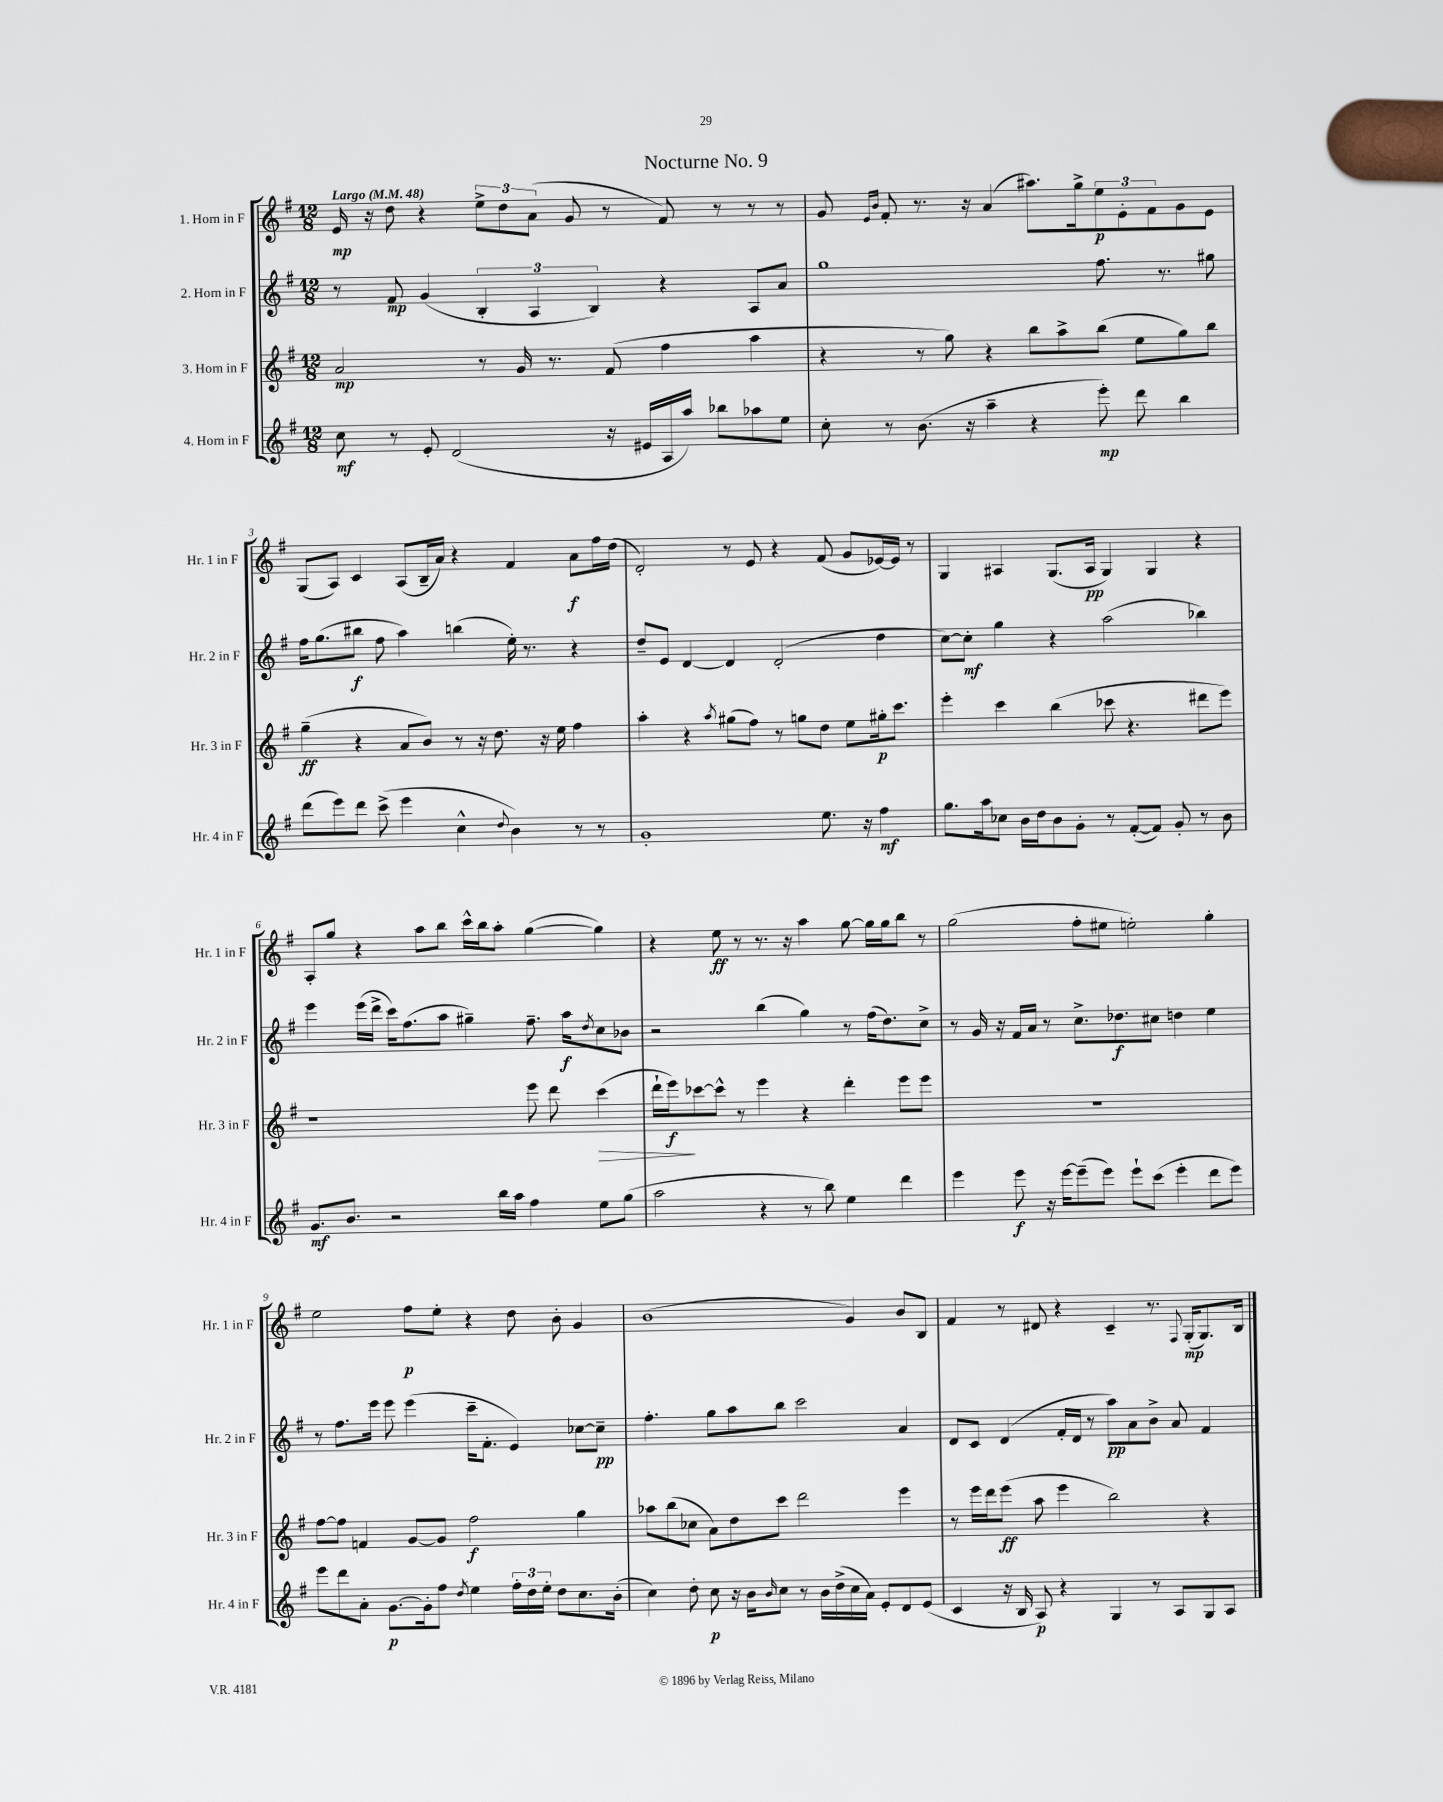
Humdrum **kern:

**kern	**kern	**kern	**kern
*staff4	*staff3	*staff2	*staff1
*clefG2	*clefG2	*clefG2	*clefG2
*k[f#]	*k[f#]	*k[f#]	*k[f#]
*M12/8	*M12/8	*M12/8	*M12/8
*MM48	*MM48	*MM48	*MM48
8cc\	2a/	8r	16e/
.	.	.	16r
8r	.	8f#/	8dd\
8e'/	.	(4g/	4r
(2d/	.	.	.
.	8r	6B'/	12ee^\L
.	.	.	12dd\
.	16g/	.	.
.	.	6A/	(12a\J
.	8.r	.	.
.	.	.	8g/
.	.	6B/)	.
16r	(8f#/	.	8r
16e#/LL	.	.	.
16A/	4ff#\	4r	8f#/)
16aa/JJ)	.	.	.
8bb-\L	.	.	8r
8aa-\	4aa\	8A/L	8r
8ee\J	.	8a/J	8r
=	=	=	=
8cc'\	4r	1gg	8g/
.	.	.	16qqe/LL
.	.	.	16qqb/JJ
8r	.	.	8f#'/
(8.b\	8r	.	8.r
.	8gg\)	.	.
16r	.	.	16r
4aa~\	4r	.	(4a/
4r	8bb\L	.	8.aa#\L)
.	8aa^\	.	.
.	.	.	16gg^\k
8eee'\)	(8bb\J	8.ff#\	12ee\
.	.	.	12e'\
8ddd\	8ee\L	.	.
.	.	.	12f#\
.	.	8.r	.
4bb\	8gg\)	.	8g\
.	8bb\J	8gg#\	8e\J
=	=	=	=
(8ddd\L	(4gg~\	16ff#\LK	(8G/L
.	.	(8.gg\	.
8eee\)	.	.	8A/J)
8ddd\J	4r	8bb#\J	4c/
(8ccc^\	.	8ff#\	.
4eee\	8a/L	4aa\)	(8A/L
.	8b/J)	.	16B~/L
.	.	.	16a/JJ)
4cc^^\	8r	(4bb\	4r
.	16r	.	.
.	8.dd\	.	.
8qqdd/	.	.	.
4b\)	.	16ee'\)	4f#/
.	.	8.r	.
.	16r	.	.
.	16ee\	.	.
8r	4ff#\	4r	8a\L
8r	.	.	16ff#\L
.	.	.	(16dd\JJ
=	=	=	=
1g'	4aa'\	8dd~/L	2d'/)
.	.	8e/J	.
.	4r	[4d/	.
.	8qaa/	.	.
.	(8gg#\L	4d/]	8r
.	8ff#\J)	.	8e/
.	8r	(2d'/	4r
.	8gg\L	.	.
8.ee\	8dd\J	.	(8f#/
.	8ee\L	.	8g/L
16r	.	.	.
4ff#\	16gg#'\k	4dd\	[16e-/L)
.	8.ccc\J	.	16e-/]JJ
.	.	.	8r
=	=	=	=
8.gg\L	4eee'\	[8cc\L)	4G/
.	.	8cc'\]J	.
16aa\k	.	.	.
8cc-\J	4ccc\	4gg\	4A#/
16b\LL	.	.	.
16dd\J	.	.	.
8b\	(4bb\	4r	(8.G/L
8g'\J	.	.	.
.	.	.	16A#/Jk
8r	8ccc-\	(2aa\	4G/)
([8f#'/L	4.r	.	.
8f#/]J)	.	.	4G/
8g'/	.	.	.
8r	8ddd#\L	4bb-\)	4r
8b\	8eee\J)	.	.
=	=	=	=
8.g/L	1r	4eee\	8A'/L
.	.	.	8gg/J
8.b/J	.	.	.
.	.	(16eee\LL	4r
.	.	16ddd^\JJ	.
2r	.	16ccc\LK)	.
.	.	(8.ff#\	.
.	.	.	8aa\L
.	.	8aa\J	8bb\J
.	.	4gg#~\)	16ccc^^\LL
.	.	.	16bb\J
16bb\LL	.	.	8aa'\J
16aa\JJ	.	.	.
4ff#\	8eee\	8.ff#~\	([4gg\
.	8ddd\	.	.
.	.	16aa\LK	.
.	.	8qdd/	.
8ee\L	(4ccc\	8cc\	4gg\])
(8gg\J	.	8b-\J	.
=	=	=	=
2aa\	16ddd`\LL	2r	4r
.	16eee\J)	.	.
.	[8ccc-\	.	.
.	8ccc-^^\]J	.	8ee\
.	8r	.	8r
4r	4eee\	(4bb\	8.r
.	.	.	16r
8r	4r	4gg\)	4aa\
8bb\)	.	.	.
4ee\	4ddd'\	8r	[8gg\
.	.	(16ff#\LK	16gg\]LL
.	.	8.dd\)	16gg\J
4ddd\	8eee\L	.	8bb\J
.	8eee\J	8cc^\J	8r
=	=	=	=
4eee\	1.r	8r	(2gg\
.	.	16g/	.
.	.	16r	.
8eee\	.	16f#/LL	.
.	.	16a/JJ	.
16r	.	8r	.
[16eee\LK	.	.	.
(8eee~\]	.	8.cc^\L	8ff#'\L
8eee\J)	.	.	8ee#\J
.	.	8.dd-\	.
8eee`\L	.	.	2ee'\)
(8ccc\J	.	8cc#\J	.
4eee'\	.	4dd\	.
8ddd\L	.	4ee\	4gg'\
8eee\J)	.	.	.
=	=	=	=
8eee\L	[8ff#\L	8r	2ee\
8ddd\	8ff#\]J	8.ff#\L	.
8a'\J	4f/	.	.
.	.	16eee\Jk	.
[8.g\L	.	8eee\	.
.	[8g/L	(4eee\	8ff#\L
16g'\]k	.	.	.
8ff#\J	8g/]J	.	8ee'\J
8qdd/	.	.	.
4ee\	2ff#\	16ccc~\LK	4r
.	.	8.f#'\J	.
24ff#'\LL	.	4e/)	8dd\
24dd\	.	.	.
24ee'\JJ	.	.	.
8dd\L	.	.	8b'\
8.cc\	4gg\	[8cc-\L	4g/
.	.	8cc-~\]J	.
(16b'\Jk	.	.	.
=	=	=	=
4cc\)	8aa-\L	4.ff#'\	(1b
.	(8bb\	.	.
8dd'\	8cc-\J	.	.
8cc\	8a\L)	8gg\L	.
16r	8dd\	8aa\	.
16b\LK	.	.	.
16qqb/	.	.	.
8cc\J	8ccc\J	8bb\J	.
8r	2ddd\	2ccc\	.
16b\LL	.	.	.
(16dd^\	.	.	.
16cc\	.	.	4g/)
16a\JJ)	.	.	.
8e'/L	.	.	.
8d/	4eee\	4a/	8b/L
(8e/J	.	.	8B/J
=	=	=	=
4c/	8r	8d/L	4f#/
.	16eee\LL	8c/J	.
.	16ddd\J	.	.
16r	(8eee\J	(4d/	8r
16B/	.	.	.
8A/)	8aa\	.	8d#/
4r	4eee\	16f#'/LL	4r
.	.	16d/JJ	.
.	.	8r	.
4G/	2bb\)	8aa\L)	4c~/
.	.	8a\	.
8r	.	8b^\J	8.r
8A/L	.	8a/	.
.	.	.	8qqF#/
.	.	.	(16G'/LK
8G/	4r	4f#/	8.G/)
8A/J	.	.	.
.	.	.	16B/Jk
==	==	==	==
*-	*-	*-	*-
